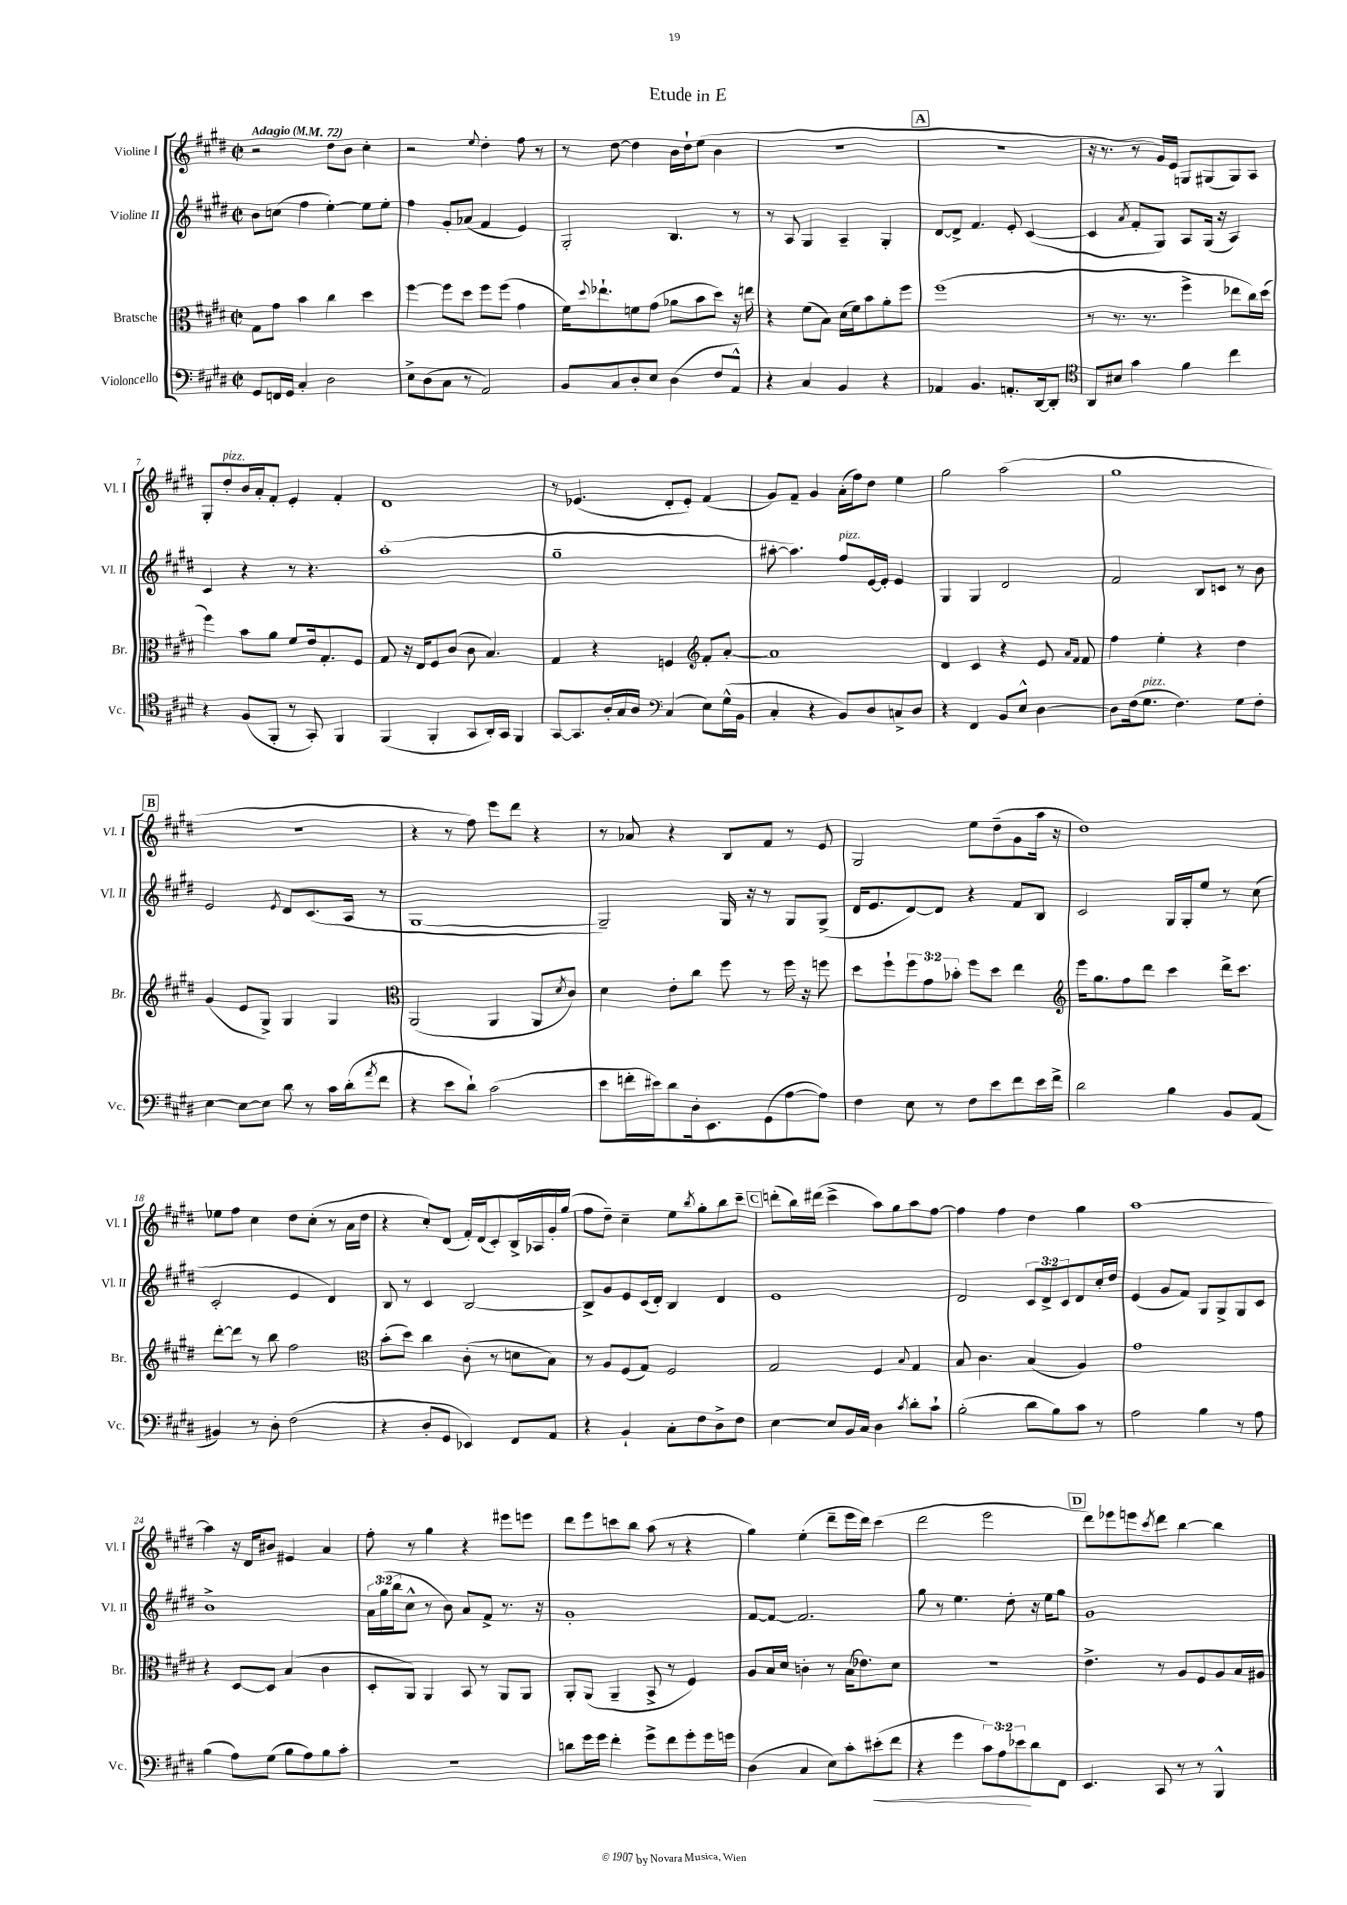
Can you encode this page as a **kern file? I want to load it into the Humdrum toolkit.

**kern	**dynam	**kern	**kern	**kern
*part4	*part4	*part3	*part2	*part1
*staff4	*staff4	*staff3	*staff2	*staff1
*I"Violoncello	*	*I"Bratsche	*I"Violine II	*I"Violine I
*I'Vc.	*	*I'Br.	*I'Vl. II	*I'Vl. I
*clefF4	*	*clefC3	*clefG2	*clefG2
*k[f#c#g#d#]	*	*k[f#c#g#d#]	*k[f#c#g#d#]	*k[f#c#g#d#]
*M2/2	*	*M2/2	*M2/2	*M2/2
*met(c|)	*	*met(c|)	*met(c|)	*met(c|)
*MM72	*	*MM72	*MM72	*MM72
=1	=1	=1	=1	=1
!	!	!	!	!LO:TX:a:B:t=Adagio
8GG#/L	.	8G#\L	8b\L	2r
16FFn/L	.	8g#\J	(8ccn\J	.
16GG#/JJ	.	.	.	.
4C#'/	.	4b\	4ff#\	.
2D#\	.	4cc#\	[4ee'\)	8dd#\L
.	.	.	.	8b\J
.	.	4dd#\	8ee\L]	4cc#'\
.	.	.	8ee'\J	.
=2	=2	=2	=2	=2
8E^\L	.	[4ff#\	4ff#\	2r
(8D#\	.	.	.	.
8C#\J	.	8ff#\L]	8g#'/L	.
8r	.	8dd#\J	(8a-X/J	.
.	.	.	.	8qqee/
2AA/)	.	8ff#\L	4f#/	4dd#'\
.	.	(8ff#\J	.	.
.	.	4g#\	4e/)	8ff#\
.	.	.	.	8r
=3	=3	=3	=3	=3
8BB/L	.	16f#\KL)	2G#'/	8r
.	.	8qqdd#/	.	.
.	.	8.ee-X`\	.	.
8C#/	.	.	.	[8dd#\
8D#'/	.	8fn\	.	4dd#\]
8E/J	.	(8g#\J	.	.
(4D#\	.	8a-X\L	4.B/	16b\LL
.	.	.	.	16dd#`\J
.	.	8b\	.	(8ee\J
8F#/L	.	8dd#\J)	.	4b\
8AA^^/J)	.	16r	8r	.
.	.	16een\	.	.
=4	=4	=4	=4	=4
4r	.	4r	8r	1r
.	.	.	8A/	.
4C#/	.	(8f#\L	4G#/	.
.	.	8B\J)	.	.
4BB/	.	(16d#\LL	4A~/	.
.	.	16f#\J)	.	.
.	.	8b\	.	.
4r	.	8a'\	4G#'/	.
.	.	8ff#\J	.	.
!!LO:REH:place=s1:t=A
=5	=5	=5	=5	=5
4AA-X/	.	(1ff#	[8d#/L	1r
.	.	.	8d#^/J]	.
4.BB/	.	.	4.f#/	.
8.AAn'/L	.	.	8e'/	.
.	.	.	([4c#/	.
[16DD#/k	.	.	.	.
8DD#'/J]	.	.	.	.
=6	=6	=6	=6	=6
*clefC4	*	*	*	*
8AA/L	.	8r	4c#/]	16r
.	.	.	.	8.r
8B#X/J	.	8.r	.	.
.	.	.	8qa/	.
4g#\	.	.	8f#'/L	8r
.	.	8.r	.	.
.	.	.	8G#/J)	16g#/LL)
.	.	.	.	16e/JJ
4f#\	.	4ff#^\	8A/L	8Gn/L
.	.	.	(16G#/Jk	(8G#X/
.	.	.	16r	.
4cc#\	.	8ee-X\L	4A/)	8G#/)
.	.	16cc#\L)	.	8A/J
.	.	(16dd#\JJ	.	.
!!LO:LB:g=z
=7	=7	=7	=7	=7
4r	.	4ff#\)	4c#/	8G#'/L
!	!	!	!	!LO:TX:a:i:t=pizz.
.	.	.	.	8dd#'/
(8F#/L	.	8b\L	4r	16b/L
.	.	.	.	16a'/J
8FF#'/J	.	8a\J	.	8f#'/J
8r	.	8f#/L	8r	4e'/
8GG#'/)	.	16e/k	4.r	.
.	.	8.G#'/	.	.
4FF#/	.	.	.	4f#'/
.	.	8F#/J	.	.
=8	=8	=8	=8	=8
(4FF#/	.	8G#/	(1aa'	1d#
.	.	16r	.	.
.	.	16E/KL	.	.
4FF#'/	.	8F#/	.	.
.	.	(8c#/J	.	.
8GG#/L	.	8c#\	.	.
16AA'/L)	.	4.B/)	.	.
16GG#/JJ	.	.	.	.
4FF#/	.	.	.	.
=9	=9	=9	=9	=9
[8GG#/L	.	4G#/	1gg#~	8r
8.GG#/]	.	.	.	(4.e-X/
.	.	4r	.	.
16A'/L	.	.	.	.
16G#/	.	.	.	.
16A/JJ	.	.	.	.
*clefF4	*	*	*	*
(4C#/	.	4Fn/	.	8d#'/L
.	.	.	.	8e-'/J)
*	*	*clefG2	*	*
8E\L)	.	8f#'/L	.	(4f#/
(16G#^^\L	.	[8a'/J	.	.
16BB\JJ	.	.	.	.
=10	=10	=10	=10	=10
4C#'/	.	1a]	[8aa#X'\	8g#/L)
.	.	.	4.aa#\])	8f#~/J
4r	.	.	.	4g#/
!	!	!	!LO:TX:a:i:t=pizz.	!
8BB/L)	.	.	8ff#/L	(16a'\LL
.	.	.	.	16ff#\J)
8D#/	.	.	[16e/L	8dd#\J
.	.	.	16e'/JJ]	.
8Cn^/	.	.	4e/	4ee\
8D#/J	.	.	.	.
=11	=11	=11	=11	=11
4r	.	4d#/	4G#/	2gg#\
4FF#/	.	4c#/	4G#/	.
8BB/L	.	4r	2d#/	(2aa\
8E^^/J	.	.	.	.
[4D#\	.	8e/	.	.
.	.	16qqa/LL	.	.
.	.	16qqf#/JJ	.	.
.	.	8f#/	.	.
=12	=12	=12	=12	=12
8D#\L]	.	4ff#\	2f#/	1gg#
(16F#\k	.	.	.	.
!LO:TX:a:i:t=pizz.	!	!	!	!
8.G#\J	.	.	.	.
.	.	4ee'\	.	.
4.F#\)	.	.	.	.
.	.	4r	8B/L	.
.	.	.	8cn/J	.
8G#\L	.	4dd#\	8r	.
8F#'\J	.	.	8b\	.
!!LO:LB:g=z
!!LO:REH:place=s1:t=B
=13	=13	=13	=13	=13
[4E\	.	(4g#/	2e/	1r
8E\L_	.	8e/L	.	.
8E\J]	.	8G#^/J)	.	.
.	.	.	8qe/	.
8d#\	.	4G#/	8d#/L	.
8r	.	.	(8.c#/	.
16c#\LL	.	4G#/	.	.
(16d#'\J	.	.	16A/Jk	.
8qa/	.	.	.	.
8f#\J	.	.	8r	.
=14	=14	=14	=14	=14
*	*	*clefC3	*	*
4r	.	(2AA/	[1G#	4r
8e\L	.	.	.	8r
8d#`\J)	.	.	.	8ff#\)
(2c#\	.	4AA/	.	8eee\L
.	.	.	.	8ddd#\J
.	.	8AA/L	.	4r
.	.	8qd#/	.	.
.	.	8c#/J)	.	.
=15	=15	=15	=15	=15
8e\L	.	4d#\	2G#~/])	8r
16fn'\L	.	.	.	8a-X/
16e#X\J)	.	.	.	.
8d#\	.	8e'\L	.	4r
16D#'\k	.	8cc#\J	.	.
8.EE\	.	.	.	.
.	.	8ff#\	16G#/	8B/L
.	.	.	16r	.
(8GG#\	.	8r	8r	8f#/J
[8A\	.	16ff#\	8G#/L	8r
.	.	16r	.	.
8A\J])	.	8ffn\	(8G#^/J	8e/
=16	=16	=16	=16	=16
4F#\	.	8dd#\L	16d#/KL	2G#/
.	.	.	8.e/	.
.	.	8ff#`\	.	.
8E\	.	12ff#\	[8d#/)	.
.	.	12g#\	.	.
8r	.	.	8d#/J]	.
.	.	12b-X'\J	.	.
8F#\L	.	8ff#\L	4r	8ee\L
8e\	.	8dd#\J	.	(8dd#~\
8f#\	.	4ee\	8f#/L	8g#\
16e\L	.	.	8B/J	16aa\Jk
16f#^\JJ	.	.	.	16r
=17	=17	=17	=17	=17
*	*	*clefG2	*	*
2d#\	.	16eee\KL	2c#/	1dd#)
.	.	8.gg#\	.	.
.	.	8ff#\	.	.
.	.	8ddd#\J	.	.
4B\	.	4ccc#\	16G#/LL	.
.	.	.	16G#'/J	.
.	.	.	8ee/J	.
8BB/L	.	16ddd#^\KL	8r	.
.	.	8.ccc#\J	.	.
(8AA/J	.	.	(8cc#\	.
!!LO:LB:g=z
=18	=18	=18	=18	=18
4BB#X/)	.	[8ddd#'\L	2c#'/	8ee-X\L
.	.	8ddd#\J]	.	8ff#\J
8r	.	8r	.	4cc#\
8D#'\	.	8bb\	.	.
(2F#\	.	2ff#\	4e/	8dd#\L
.	.	.	.	(8cc#'\J
.	.	.	4d#/)	8r
.	.	.	.	16a\LL
.	.	.	.	16dd#\JJ
=19	=19	=19	=19	=19
*	*	*clefC3	*	*
4r	.	(8b'\L	8B/	4r
.	.	8dd#\J)	8r	.
8D#'/L	.	4cc#\	4c#/	8cc#'/L)
8GG#/J	.	.	.	(8d#/J
4EE-X/)	.	(8c#'\	[2B/	16f#'/LL)
.	.	.	.	(16d#/J
.	.	8r	.	8c#'/)
8FF#/L	.	8dn\L	.	16B^/L
.	.	.	.	16A-X/
8AA/J	.	8B\J)	.	16g#'/
.	.	.	.	(16gg#/JJ
=20	=20	=20	=20	=20
4r	.	8r	8B^/L]	8ff#\L
.	.	8A/L	8g#/	8dd#~\J)
4BB`/	.	(8F#/	8e/	4cc#~\
.	.	8G#/J)	(16c#/L	.
.	.	.	16d#'/JJ)	.
8C#'\L	.	2F#/	4B/	8ee\L
.	.	.	.	8qbb/
8F#\	.	.	.	8gg#'\
8D#^\	.	.	4d#/	8bb\
8F#\J	.	.	.	8ccc#~\J
!!LO:REH:place=s1:t=C
=21	=21	=21	=21	=21
[4E\	.	2G#/	1e	(8dddn'\L
.	.	.	.	16bb\L)
.	.	.	.	(16ddd#X\JJ
8E/L]	.	.	.	4ccc#^\
16BB/L	.	.	.	.
16C#/JJ	.	.	.	.
4D#\	.	4F#/	.	8aa\L)
.	.	.	.	8gg#\
8qc#/	.	8qqB/	.	.
8d#'\L	.	4G#/	.	8aa\
8c#`\J	.	.	.	[8ff#\J
=22	=22	=22	=22	=22
(2B'\	.	8B/	2d#/	4ff#\]
.	.	4.c#\	.	.
.	.	.	.	4ff#\
8d#\L	.	(4B/	12c#/L	4dd#\
.	.	.	12d#^/	.
8B\)	.	.	.	.
.	.	.	12c#/	.
8c#\J	.	4A/)	8d#/	4gg#\
8r	.	.	16cc#'/L	.
.	.	.	16dd#/JJ	.
=23	=23	=23	=23	=23
2A\	.	1g#	(4e/	[1aa
.	.	.	8g#/L	.
.	.	.	8f#/J)	.
4B\	.	.	8G#/L	.
.	.	.	8G#^/	.
8r	.	.	8G#/	.
8A\	.	.	8c#/J	.
!!LO:LB:g=z
=24	=24	=24	=24	=24
(4B\	.	4r	1b^	4aa\]
8A\L)	.	[8D#/L	.	16r
.	.	.	.	16d#/KL
(8G#\J	.	8D#/J]	.	8b#X/J
8B\L	.	(4B/	.	4e#X/
8A\)	.	.	.	.
8B\	.	4c#\	.	4a/
8c#'\J	.	.	.	.
=25	=25	=25	=25	=25
1r	.	8D#'/L	24a\LL	8ff#'\
.	.	.	(24gg#\	.
.	.	.	24bb\J	.
.	.	8AA/J)	8cc#^^\J	8r
.	.	4AA/	8r	4gg#\
.	.	.	8b\)	.
.	.	8BB/	8a/L	4r
.	.	8r	8f#^/J	.
.	.	8AA/L	8.r	8eee#X\L
.	.	8AA/J	.	8eeen\J
.	.	.	16r	.
=26	=26	=26	=26	=26
8dn\L	.	8AA'/L	1g#'	8ddd#\L
16g#\L	.	(8AA/J	.	8eee\
16g#\JJ	.	.	.	.
4f#'\	.	4AA~/	.	8cccn\
.	.	.	.	8bb\J
8g#^\L	.	8BB^/	.	(8aa\
8f#\	.	8r	.	8r
8g#'\	.	4F#/)	.	4r
16g#\L	.	.	.	.
16gn\JJ	.	.	.	.
=27	=27	=27	=27	=27
(4D#\	.	8A/L	[8f#/L	4gg#\)
.	.	16B/L	8f#/J_	.
.	.	16d#/JJ	.	.
4C#/	.	4cn'\	2.f#/]	(4ee'\
8E\L)	.	8r	.	8ddd#~\L
8c#'\	.	(16B\KL	.	16eee\L
.	.	8.e-X\)	.	16ddd#\JJ)
!	!LO:HP:b	!	!	!
(8e#X'\	<	.	.	(4ccc#\
8f#\J	.	8d#\J	.	.
=28	=28	=28	=28	=28
4r	.	1r	8gg#\	2ddd#\
.	.	.	8r	.
4g#\	.	.	4.ee\	.
12c#\L)	.	.	.	2eee\
12A\	.	.	.	.
.	.	.	8dd#'\	.
12e-X\	.	.	.	.
8d#\	[	.	16r	.
.	.	.	16ee\KL	.
8FF#\J	.	.	8gg#\J	.
!!LO:REH:place=s1:t=D
=29	=29	=29	=29	=29
4.EE/	.	4.e^\	1g#	8ddd#\L)
.	.	.	.	8eee-X\
.	.	.	.	8eeen\
.	.	.	.	8qccc#/
8CC#/	.	8r	.	8ddd#\J
8r	.	8A/L	.	[4bb\
8r	.	8F#/	.	.
4BBB^^/	.	8A/	.	4bb\]
.	.	16B/L	.	.
.	.	16A#X/JJ	.	.
==	==	==	==	==
*-	*-	*-	*-	*-
